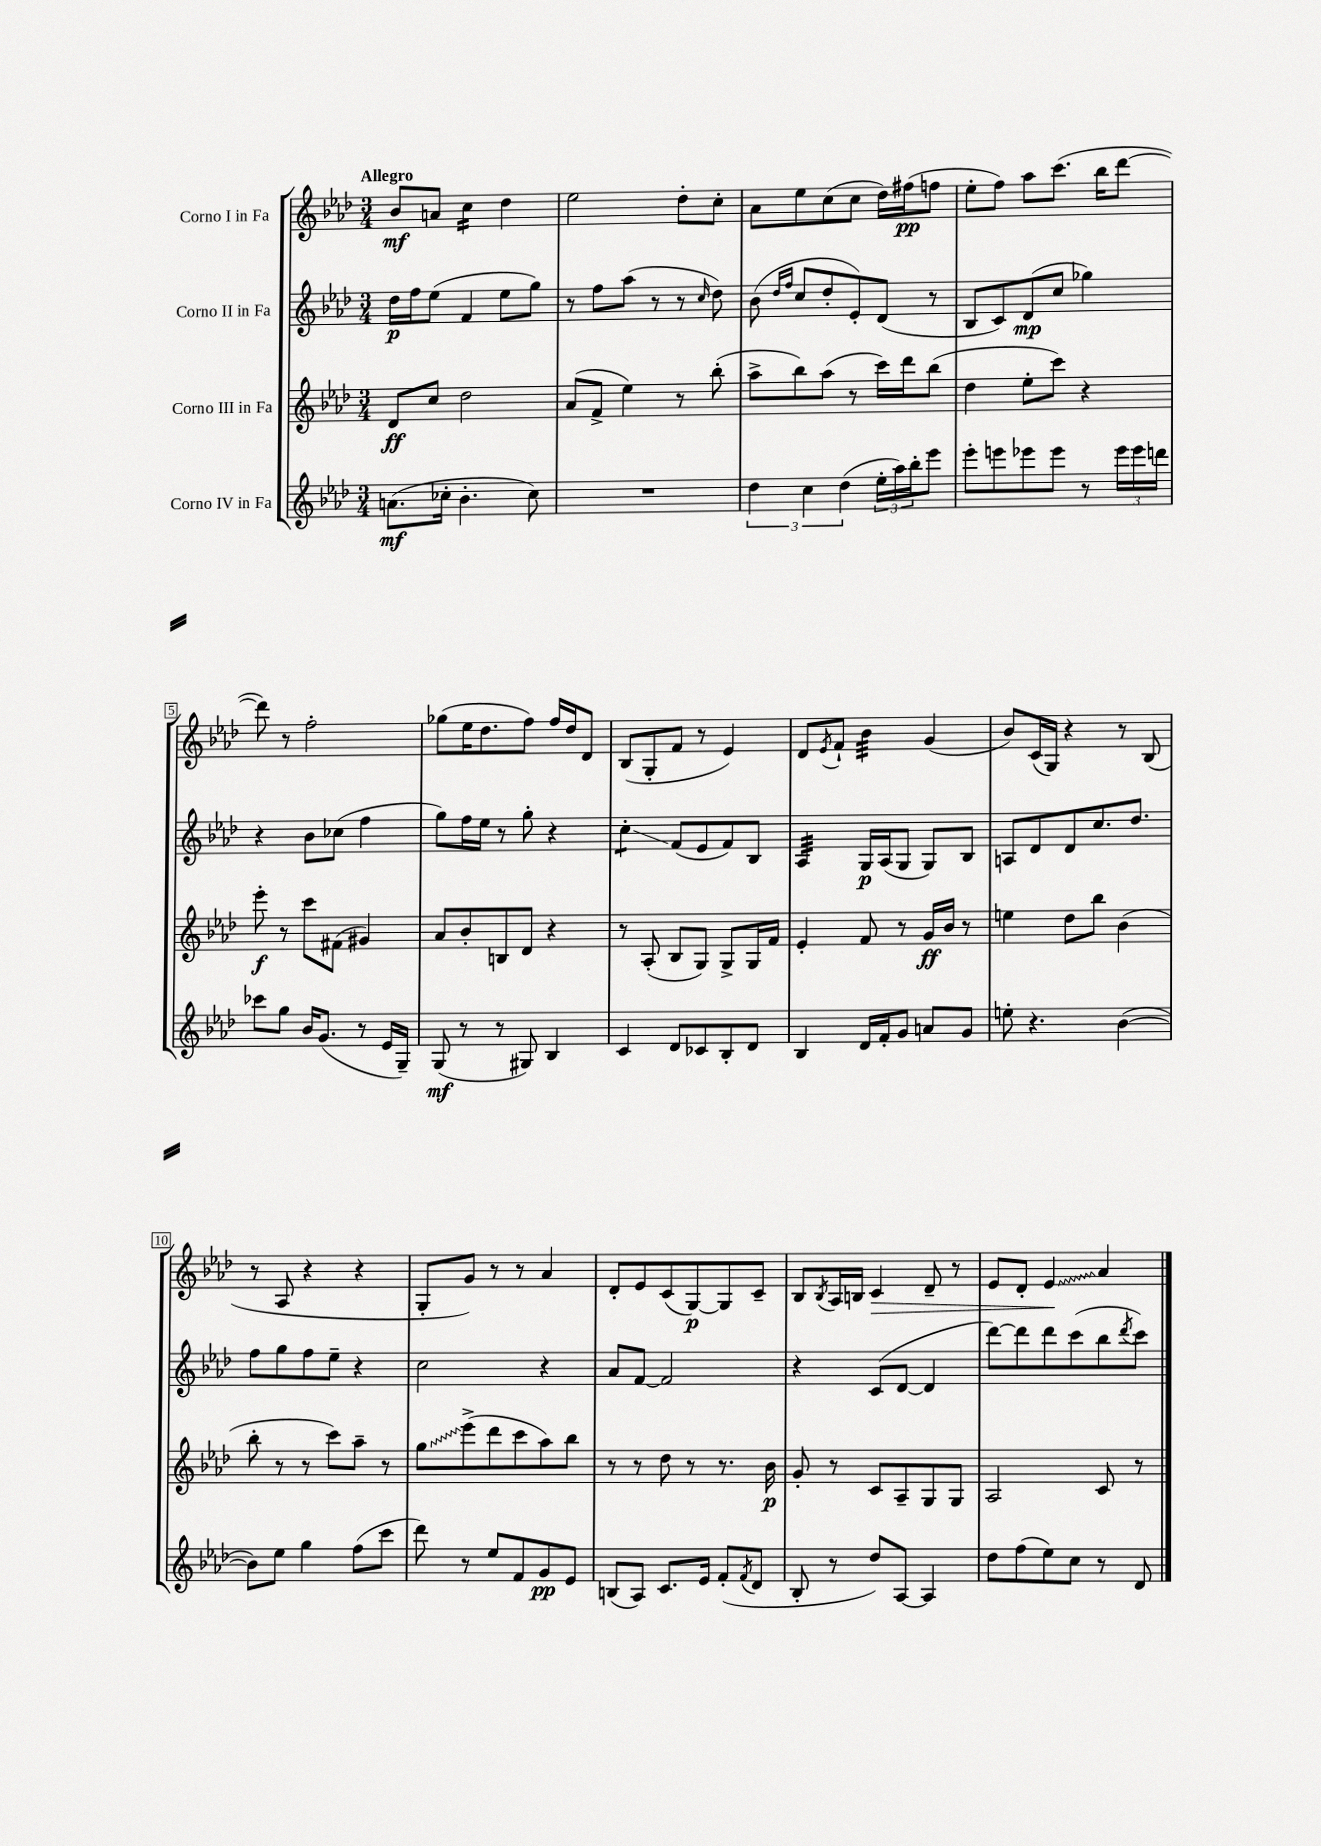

**kern	**kern	**kern	**kern
*staff4	*staff3	*staff2	*staff1
*clefG2	*clefG2	*clefG2	*clefG2
*k[b-e-a-d-]	*k[b-e-a-d-]	*k[b-e-a-d-]	*k[b-e-a-d-]
*M3/4	*M3/4	*M3/4	*M3/4
(8.a	8d-	16dd-	8b-
.	.	16ff	.
.	8cc	(8ee-	8a
16cc-'	.	.	.
4.b-'	2dd-	4f	4cc
.	.	8ee-	4dd-
8cc-)	.	8gg)	.
=	=	=	=
2.r	(8a-	8r	2ee-
.	8f^	8ff	.
.	4ee-)	(8aa-	.
.	.	8r	.
.	8r	8r	8dd-'
.	.	16qqcc	.
.	(8bb-'	8dd-)	8cc'
=	=	=	=
6dd-	8aa-^	(8b-	8a-
.	.	16qqdd-	.
.	.	16qqff	.
.	8bb-)	8cc	8ee-
6cc	.	.	.
.	(8aa-	8dd-'	(8cc
(6dd-	.	.	.
.	8r	8e-')	8cc
24ee-'	16ccc)	(8d-	16dd-)
24aa-)	.	.	.
.	16ddd-	.	(16ff#
24bb-'	.	.	.
8eee-	(8bb-	8r	8ff
=	=	=	=
8eee-'	4dd-	8B-	8ee-'
8eee	.	8c)	8ff)
8eee-	8ee-'	(8d-	8aa-
8eee-	8ccc)	8cc	(8.ccc
8r	4r	4gg-)	.
.	.	.	16bb-
24eee-	.	.	[8ddd-
24eee-	.	.	.
24ddd	.	.	.
=	=	=	=
8ccc-	8eee-'	4r	8ddd-])
8gg	8r	.	8r
16b-	8ccc	8b-	2ff'
(8.g	.	.	.
.	(8f#	(8cc-	.
8r	4g#)	4ff	.
16e-	.	.	.
16G~)	.	.	.
=	=	=	=
(8G	8a-	8gg)	(8gg-
8r	8b-'	16ff	16ee-
.	.	16ee-	8.dd-
8r	8B	8r	.
8G#)	8d-	8gg'	8ff)
4B-	4r	4r	16ff
.	.	.	16dd-
.	.	.	8d-
=	=	=	=
4c	8r	4cc'	(8B-
.	(8A-'	.	8G'
8d-	8B-	(8f	8f
8c-	8G)	8e-	8r
8B-'	8G^	8f)	4e-)
8d-	16G	8B-	.
.	16f	.	.
=	=	=	=
4B-	4e-'	4A-	8d-
.	.	.	8qe-
.	.	.	8f`
16d-	8f	16G	4b-
16f'	.	(16A-	.
8g	8r	8G	.
8a	16g	8G)	(4g
.	16b-	.	.
8g	8r	8B-	.
=	=	=	=
8ee'	4ee	8A	8b-)
4.r	.	8d-	(16c
.	.	.	16G)
.	8dd-	8d-	4r
.	8bb-	8.cc	.
([4b-	(4b-	.	8r
.	.	8.dd-	.
.	.	.	(8B-
=	=	=	=
8b-])	8bb-'	8ff	8r
8ee-	8r	8gg	8A-
4gg	8r	8ff	4r
.	8ccc)	8ee-~	.
(8ff	8aa-~	4r	4r
8ccc	8r	.	.
=	=	=	=
8ddd-)	8gg	2cc	8G'
8r	(8eee-^	.	8g)
8ee-	8ddd-	.	8r
8f	8ccc	.	8r
8g	8aa-)	4r	4a-
8e-	8bb-	.	.
=	=	=	=
(8B	8r	8a-	8d-'
8A-)	8r	[8f	8e-
8.c	8dd-	2f]	(8c
.	8r	.	[8G)
16e-	.	.	.
(8f'	8.r	.	8G]
8qf	.	.	.
8d-	.	.	8c~
.	16b-	.	.
=	=	=	=
8B-'	8g'	4r	8B-
.	.	.	8qB-
8r	8r	.	16A-
.	.	.	16B
8dd-)	8c	(8c	4c
[8A-	8A-~	[8d-	.
4A-]	8G	4d-]	8d-~
.	8G	.	8r
=	=	=	=
8dd-	2A-	[8ddd-)	8e-
(8ff	.	8ddd-]	8d-'
8ee-)	.	8ddd-	4e-
8cc	.	(8ccc	.
8r	8c	8bb-	4a-
.	.	8qddd-	.
8d-	8r	8ccc)	.
==	==	==	==
*-	*-	*-	*-
